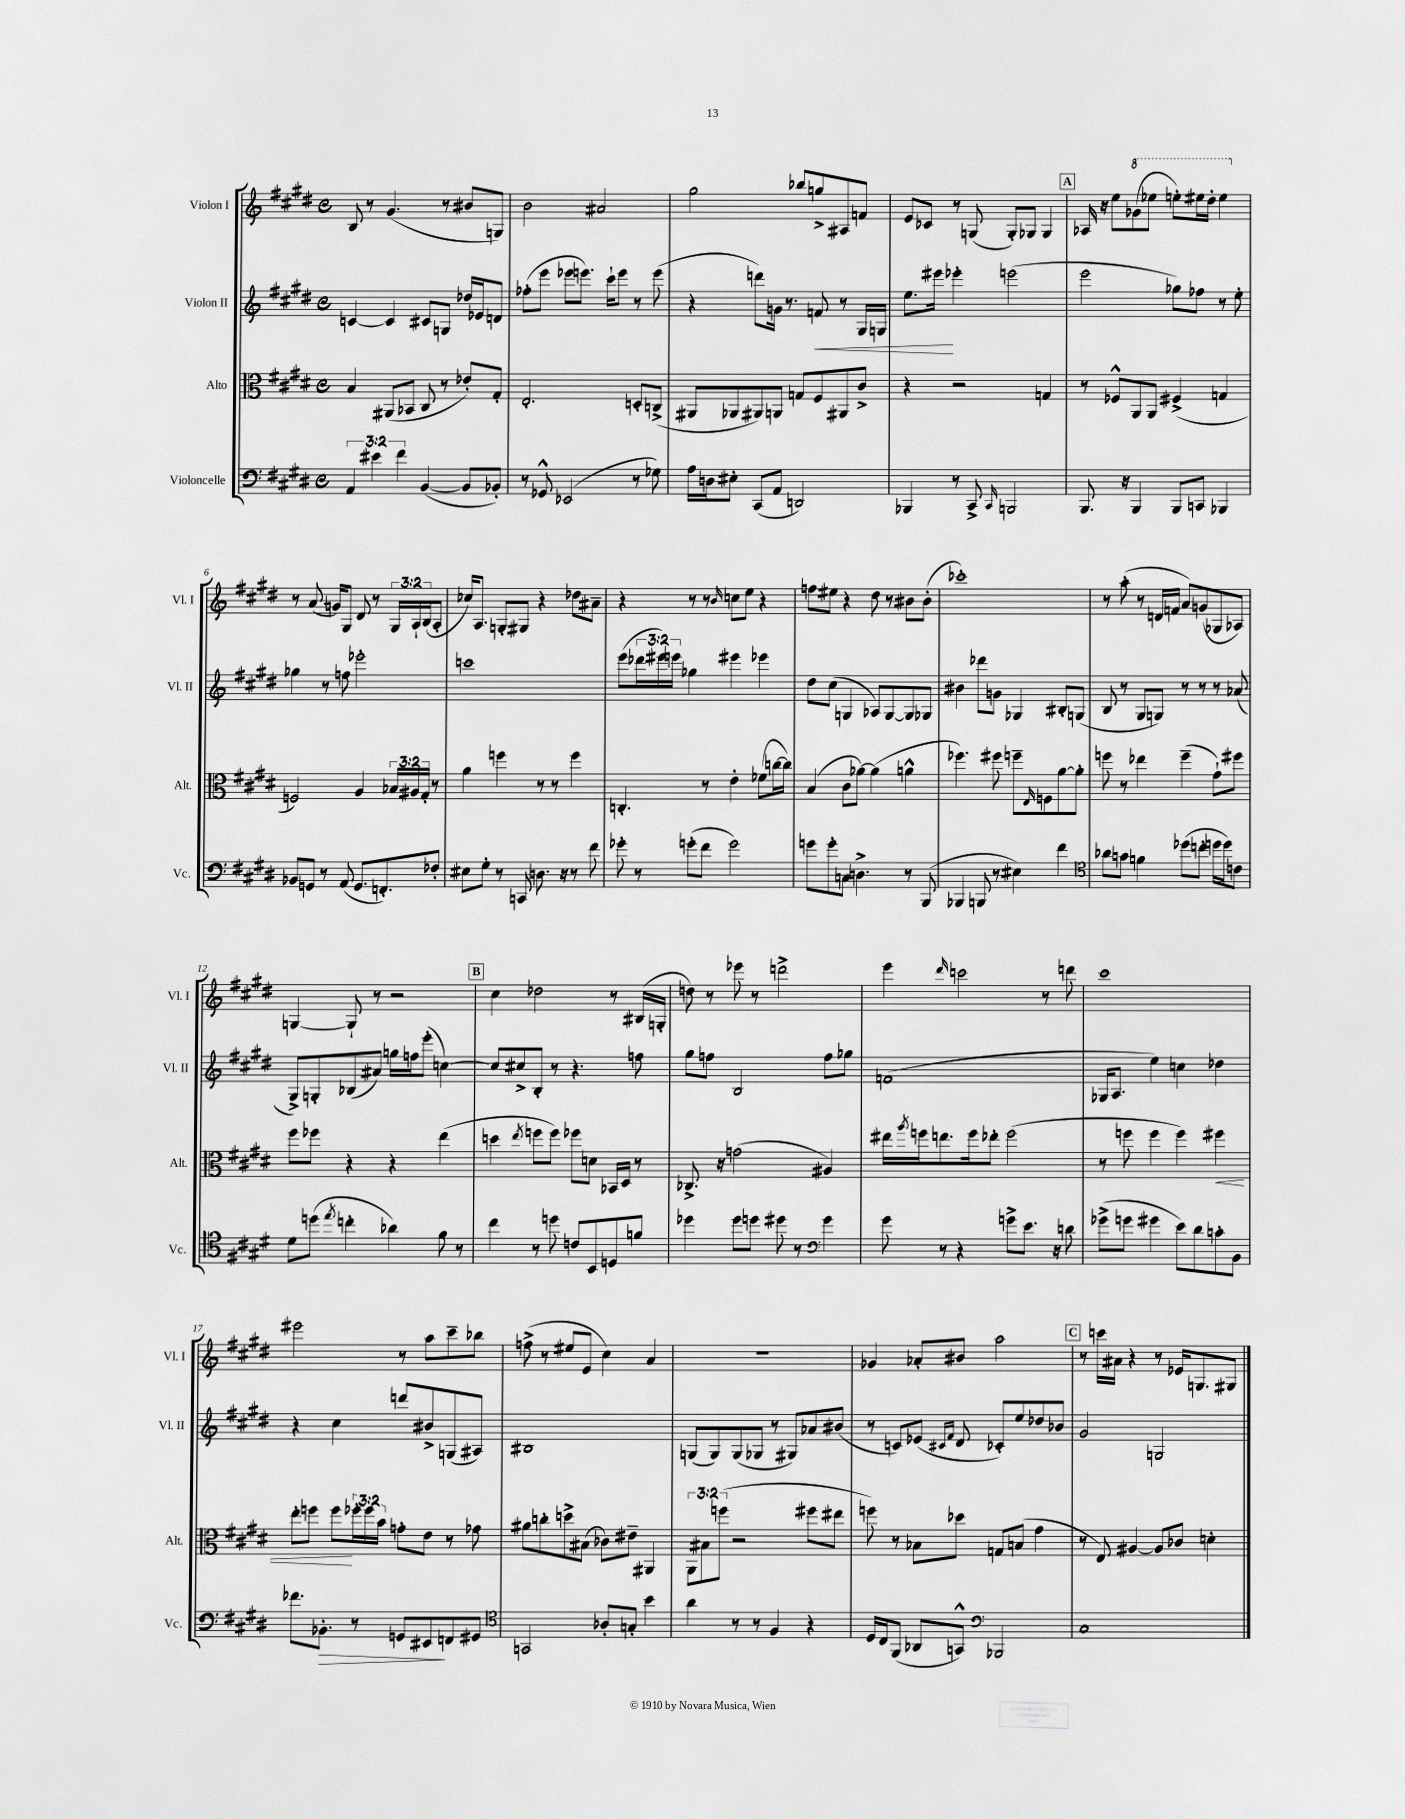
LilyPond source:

<<
\new StaffGroup <<
\new Staff = "s0" \with { instrumentName = "Violon I" shortInstrumentName = "Vl. I" } {
    \clef treble \key e \major \defaultTimeSignature \time 4/4 \override Staff.TupletNumber.text = #tuplet-number::calc-fraction-text
    b8 r8 gis'4.( r8 bis'8 g8) |
    b'2 ais'2 |
    gis''2 bes''8 g''8-> ais8 f'8 |
    e'8 ces'8 r8 g8( g8-.) ges8 ges4 |
    \mark \markup { \box "A" } aes16 r16 e''8 \ottava #1 ges''8( ees'''8 e'''8-.) eis'''16 dis'''16-. eis'''4 \ottava #0 |
    r8 a'8.( g'16) gis8 dis'8 r8 \tuplet 3/2 { gis16 a16-! b16( } a8-. |
    ces''16) a8. g8-. gis8 r4 des''8 ais'8-- |
    r4 r8 r8 \grace { b'16 } c''8 e''8 r4 |
    f''8 eis''8 r4 dis''8 r8 bis'8 bis'8-.( |
    ces'''1-.) |
    r8 a''8-.( r8 d'16 f'16 a'8) g'8( ges8 aes8) |
    g4~ g8-! r8 r2 |
    \mark \markup { \box "B" } cis''4 des''2 r8 bis16( g16-. |
    d''8) r8 ees'''8 r8 d'''2-> |
    e'''4 \grace { dis'''16 } c'''2 r8 d'''8 |
    cis'''1 |
    eis'''2 r8 a''8 cis'''8-- bes''8 |
    f''8->( r8 eis''8 e'8 cis''4) a'4 |
    R1 |
    ges'4 aes'8-. bis'8 a''2 |
    \mark \markup { \box "C" } r8 c'''16 ais'16 r4 r8 ees'16 g8. gis8 \bar "|." |
}
\new Staff = "s1" \with { instrumentName = "Violon II" shortInstrumentName = "Vl. II" } {
    \clef treble \key e \major \defaultTimeSignature \time 4/4 \override Staff.TupletNumber.text = #tuplet-number::calc-fraction-text
    c'4~ c'4 cis'8 g8 des''16 ees'16 d'8 |
    fes''8-.( e'''8 ees'''8 e'''8.) cis'''16-! e'''8 r8 e'''8( |
    r4 d'''8) g'16 r8. f'8\< r8 gis16 g16 |
    e''8. eis'''16\! ees'''4-. e'''2( |
    \mark \markup { \box "A" } e'''2 ges''8) fes''8 r8 e''8-. |
    ges''4 r8 f''8 ees'''2-. |
    c'''1 |
    e'''8( \tuplet 3/2 { des'''16 eis'''16) e'''16 } ges''4 eis'''4 ees'''4 |
    dis''8 cis''8( g4 aes8) g8~ g8 ges8 |
    bis'4 des'''8 g'8 ges4 bis8-. g8( |
    b8 r8 gis8 g8) r8 r8 r8 aes'8( |
    gis8->) g8-. bes8( ais'8) g''16 f''16 e'''8-.( c''4~) |
    \mark \markup { \box "B" } c''8 cis''8-> b8-. r8 r4. f''8 |
    gis''8 f''8 b2 f''8 ges''8 |
    f'1( |
    ges16 a8. e''4) c''4 des''4 |
    r4 cis''4 d'''8 bis'8-> g8( ais8) |
    bis1 |
    g8( g8) g8( ges8 r8 gis8) aes'8 bis'8( |
    r8 c'8) ees'8( \grace { cis'16 fis'16 } dis'8 ces'8-.) e''8 des''8 bes'8 |
    \mark \markup { \box "C" } gis'2 g2 \bar "|." |
}
\new Staff = "s2" \with { instrumentName = "Alto" shortInstrumentName = "Alt." } {
    \clef alto \key e \major \defaultTimeSignature \time 4/4 \override Staff.TupletNumber.text = #tuplet-number::calc-fraction-text
    b4 ais,8( bes,8 cis8 r8 ees'8-.) gis8-. |
    e2.-. d8-. c8->( |
    ais,8 aes,8 ais,8) a,8 g8 fis8 ais,8 cis'8-> |
    r4 r2 g4 |
    \mark \markup { \box "A" } r8 fes8-^ a,8 a,8 fis4->( g4 |
    f2) a4 \tuplet 3/2 { bes16 ais16 gis16-. } r8 |
    a'4 f''4 r8 r8 f''4 |
    c4.-. r8 e'4-. fes'8( c''16~ c''16) |
    b4( cis'8 aes'8~) aes'4( a'4-^ |
    fes''4.) fis''8 f''8-- \grace { e16 } f8 a'8~ a'8-. |
    f''8 r8 ees''4 f''4--( gis'8-!) fis''8 |
    fis''8 fes''8 r4 r4 e''4( |
    \mark \markup { \box "B" } d''4 \acciaccatura { e''8 } f''8 f''8) fes''8 d'8 bes,16 dis16 r8 |
    ces8.-> r16 g'2( ais4) |
    eis''16 \acciaccatura { a''8 } f''16 e''8. f''16 ees''8-. f''2( |
    r8 f''8 f''4 f''4) fis''4\< |
    e''8-. f''8 f''8\! \tuplet 3/2 { fes''16-. fes''16 b'16 } g'8-. e'8 r8 ges'8 |
    ais'8 c''8-. d''8-> bis8( ces'8) eis'8-- ais,4 |
    \tuplet 3/2 { a,8 bis8 f''8( } r2 fis''8 eis''8 |
    f''8) r8 bes8 des''8 g8 b8( gis'4 |
    \mark \markup { \box "C" } r8 e8) ais4~ ais8 ces'8 d'4-. \bar "|." |
}
\new Staff = "s3" \with { instrumentName = "Violoncelle" shortInstrumentName = "Vc." } {
    \clef bass \key e \major \defaultTimeSignature \time 4/4 \override Staff.TupletNumber.text = #tuplet-number::calc-fraction-text
    \tuplet 3/2 { a,4 eis'4 fis'4 } b,4~( b,8 bes,8-.) |
    r8 ges,8-^ ees,2( r8 ges8) |
    a16 d16 eis8-. cis,8( a,8 d,2) |
    bes,,4 r8 cis,8-> \grace { cis,16 } b,,2 |
    \mark \markup { \box "A" } b,,8. r16 b,,4 b,,8 c,8 bes,,4 |
    bes,8 g,8 r8 a,8( g,8. f,8.-.) fes8-. |
    eis8 gis8-. r8 c,8 d8. r16 r8 fis'8 |
    ges'8-. r8 g'8-.( fis'8 g'2) |
    g'8 g'8-. c8 d4.-> r8 b,,8( |
    bes,,4 b,,8 r8 eis4) fis'4 |
    \clef tenor aes'8 g'8 f'4 des''8( c''8-. d''16 d''16) c'8 |
    dis'8 d''8( \acciaccatura { e''8 } c''4-. aes'4) fis'8 r8 |
    \mark \markup { \box "B" } cis''4 r8 d''8 c'8 b,8 d8 f'8 |
    des''4 des''8 d''8 dis''8 r8 \clef bass gis'4 |
    gis'8 r8 r4 g'8-> e'8. r16 d'8 |
    ges'8->( g'8 gis'4 e'8) dis'8 c'8-. b,8 |
    fes'8. bes,8.-.\> r8 g,8 eis,8\! f,8 gis,8 |
    \clef tenor g,2 aes8-. g8-. b'4 |
    a'4 r8 r8 fis4 r4 |
    dis16 cis16 fis,8( aes,8 g,8-^) \clef bass bes,,2 |
    \mark \markup { \box "C" } cis1 \bar "|." |
}
>>
>>
